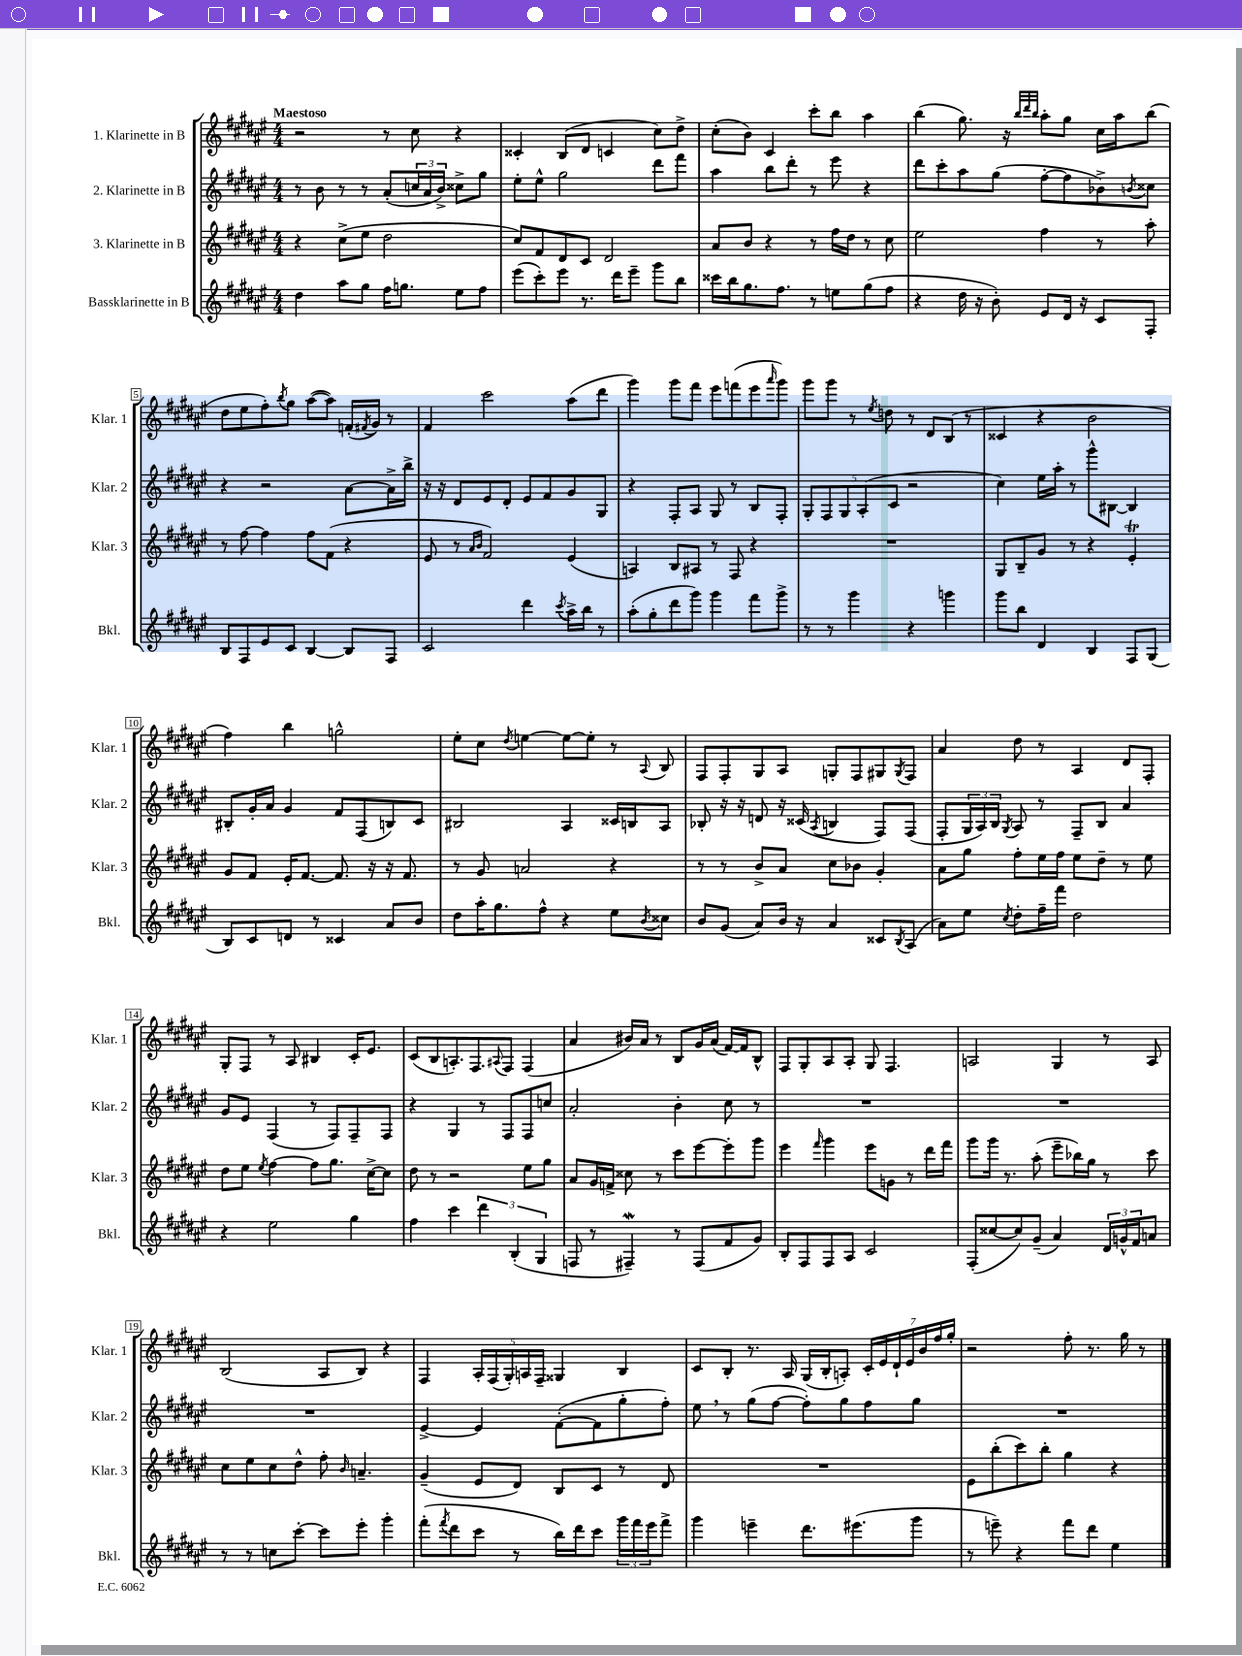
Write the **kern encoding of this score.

**kern	**kern	**kern	**kern
*staff4	*staff3	*staff2	*staff1
*clefG2	*clefG2	*clefG2	*clefG2
*k[f#c#g#d#a#e#]	*k[f#c#g#d#a#e#]	*k[f#c#g#d#a#e#]	*k[f#c#g#d#a#e#]
*M4/4	*M4/4	*M4/4	*M4/4
4dd#	4r	8r	2r
.	.	8b	.
8aa#	(8cc#^	8r	.
8gg#	8ee#	8r	.
16ff#	2dd#	(8a#'	8r
8.gg	.	.	.
.	.	24cc	8cc#
.	.	24a#	.
.	.	24b^)	.
8ee#	.	8cc##^	4r
8ff#	.	8gg#	.
=	=	=	=
(8eee#	8cc#)	8ee#'	4c##'
8ccc#')	8f#	8ee#^^	.
8eee#	8d#	2gg#	(8B
8.r	8c#	.	8d#
.	2d#	.	4c
16ddd#	.	.	.
8eee#~	.	.	.
8ggg#	.	8ddd#	8cc#)
8bb	.	8fff#	8dd#^
=	=	=	=
16ccc##	8a#	4aa#	(8cc#'
16bb	.	.	.
8.gg#	8b	.	8b)
.	4r	8bb	4c#
8.ff#	.	.	.
.	.	8ddd#'	.
8r	8r	8r	8ccc#'
8ee	16ff#	8eee#	8bb
.	16dd#	.	.
(8gg#	8r	4r	4aa#
8ff#	8cc#	.	.
=	=	=	=
4r	2ee#	8ddd#	(4bb
.	.	8ccc#'	.
16dd#	.	8aa#	8.gg#)
16r	.	.	.
8b')	.	(8gg#	.
.	.	.	16r
.	.	.	32qqbb
.	.	.	32qqddd#
.	.	.	32qqbb
8e#	4ff#	[8ff#'	8aa#'
16d#	.	8ff#]	8gg#
16r	.	.	.
8c#	8r	8b-^)	16cc#
.	.	.	16aa#
.	.	8qb	.
8F#'	8aa#'	8cc##	(8bb
=	=	=	=
8B	8r	4r	8dd#
8F#	[8ff#	.	8ee#
8e#	4ff#]	2r	8ff#')
.	.	.	8qbb
8c#	.	.	8gg#
[4B	8ff#	.	([8aa#
.	(8f#	.	8aa#])
8B]	4r	[8a#	(16f'
.	.	.	8qf#
.	.	.	16g#)
8F#	.	16a#^]	8r
.	.	16bb^	.
=	=	=	=
2c#	8e#	16r	4f#
.	.	16r	.
.	8r	8d#	.
.	16qqa#	.	.
.	16qqb	.	.
.	2f#)	8e#	2ccc#
.	.	8d#'	.
4ddd#	.	8e#	.
.	.	8f#	.
8qccc#	.	.	.
16aa#^	(4e#	8g#	(8aa#
16bb	.	.	.
8r	.	8G#	8ddd#
=	=	=	=
(8aa#'	4A)	4r	4ggg#)
8gg#'	.	.	.
8ddd#	8B	8F#'	8ggg#
8ggg#)	8A#	8A#	8fff#
4ggg#	8r	8G#	8eee#
.	8F#	8r	(8fff
8fff#	4r	8B	8eee#
.	.	.	16qqaaa#
8ggg#^	.	8F#'	8ggg#)
=	=	=	=
8r	1r	10G#'	8ggg#
.	.	10F#	.
8r	.	.	8ggg#
.	.	10G#	.
4ggg#	.	.	8r
.	.	(10A#'	.
.	.	.	8qee#
.	.	.	8dd
.	.	10c#	.
4r	.	2r	8r
.	.	.	8d#
4ggg	.	.	(8B
.	.	.	8r
=	=	=	=
8ggg#	8G#	4cc#)	4c##
8bb	8B~	.	.
4d#	8g#	16ee#	4r
.	.	16aa#'	.
.	8r	8r	.
4B	4r	8ggg#^^	2b
.	.	[8B#	.
8F#	4e#'	4B#]	.
(8G#	.	.	.
=	=	=	=
8B)	8g#	8B#'	4ff#)
8c#	8f#	16g#'	.
.	.	16a#	.
8d	16e#'	4g#	4bb
.	[8.f#	.	.
8r	.	.	.
4c##	8.f#]	8f#	2gg^^
.	.	(8F#	.
.	16r	.	.
8a#	16r	8B)	.
.	8.f#	.	.
8b	.	8c#	.
=	=	=	=
8dd#	8r	2B#	8ee#'
16aa#'	8g#	.	8cc#
8.gg#	.	.	.
.	.	.	8qdd#
.	2a	.	[4ee
8ff#^^	.	.	.
4r	.	4A#	8ee_
.	.	.	8ee']
8ee#	4r	16c##	8r
.	.	16B	.
8qb	.	.	8qqA#
8cc##	.	8A#	8B
=	=	=	=
8b	8r	8B-'	8F#
(8g#	8r	16r	8F#'
.	.	16r	.
8a#)	8b^	8d	8G#
16b	8a#	16r	8A#
16r	.	(16c##	.
.	.	8qA#	.
4a#	8cc#	4B	8G'
.	8b-	.	8F#
8c##	4g#'	8F#)	8G#
8qB	.	.	8qG#
(8A#	.	(8F#	8F#
=	=	=	=
8a#)	8a#	8F#'	4a#
8ee#	8gg#	24G#	.
.	.	24A#)	.
.	.	24B	.
8qcc#	.	8qG#	.
8dd#'	8ff#'	8A#	8dd#
16ff#~	16ee#	8r	8r
16fff#	16ff#	.	.
2dd#	8ee#	8F#~	4A#
.	8dd#~	8B	.
.	8r	4a#	8d#
.	8ee#	.	8F#'
=	=	=	=
4r	8dd#	8g#	8G#'
.	8ee#	8e#	8F#
.	8qee#	.	.
2ee#	[4ff#	(4F#	8r
.	.	.	8A#
.	8ff#]	8r	4B#
.	8.gg#	8F#)	.
4gg#	.	8F#~	16c#'
.	[16cc#^	.	8.e#
.	8cc#]	8F#	.
=	=	=	=
4ff#	8dd#	4r	(8c#
.	8r	.	8B
4ccc#	2r	4G#	8.A')
.	.	.	8.F#
6ddd#	.	8r	.
.	.	.	8qqA#
.	.	8F#	8F#
(6B'	.	.	.
.	8ee#	8F#	(4F#
6G#	.	.	.
.	8gg#	8cc	.
=	=	=	=
8F	8a#	2a#'	4a#
8r	16g#	.	.
.	16f^	.	.
4F#~)	8cc##	.	16b#)
.	.	.	16a#
.	8r	.	8r
8r	8ccc#	4b'	8B
(8F#	[8eee#	.	16g#
.	.	.	(16a#
8f#	8eee#']	8cc#	[16f#)
.	.	.	16f#]
8g#)	8ggg#	8r	8B^^
=	=	=	=
8B'	4eee#	1r	8F#
8F#	.	.	8G#'
.	16qqfff#	.	.
8F#	4ggg#	.	8A#
8A#	.	.	8A#'
2c#	8eee#	.	8G#
.	8g	.	4.F#
.	8r	.	.
.	16ddd#	.	.
.	16fff#	.	.
=	=	=	=
(8F#'	8ggg#	1r	2A
[8cc##	16ggg#	.	.
.	8.r	.	.
8cc##])	.	.	.
(8g#~	(8aa#'	.	.
4a#)	8eee#~	.	4G#
.	16bb-)	.	.
.	16gg#	.	.
24d#	8r	.	8r
24g^^	.	.	.
24f#	.	.	.
8a	8ccc#	.	8A
=	=	=	=
8r	8cc#	1r	(2B
8r	8ee#	.	.
8cc	8cc#	.	.
[8ccc#'	8dd#^^	.	.
8ccc#]	8ff#'	.	8A#
.	16qqb	.	.
8eee#'	4.a~	.	8B)
4ggg#'	.	.	4r
=	=	=	=
(8fff#'	(4g#~	[4e#^	4F#
8qfff#	.	.	.
8ddd#	.	.	.
8ccc#	8e#	4e#]	20A#'
.	.	.	(20F#
.	.	.	20G#')
8r	8d#)	.	.
.	.	.	20A
.	.	.	20F#~
16bb)	8B	([8f#'	4G##
16ddd#	.	.	.
8ccc#	8c#	8f#]	.
24ggg#	8r	8gg#'	4B
24fff#	.	.	.
24eee#	.	.	.
8fff#^	8d#	8ff#')	.
=	=	=	=
4ggg#	1r	8ee#	8c#
.	.	8r	8B'
4eee~	.	(8gg#	8.r
.	.	[8ff#	.
.	.	.	16A#
8.ddd#	.	8ff#'])	(16G#
.	.	.	16B'
.	.	8gg#	8A')
(8.eee#	.	.	.
.	.	8ff#	28c#'
.	.	.	28e#
.	.	.	28d#`
.	.	.	28e#
8ggg#	.	8gg#	.
.	.	.	28b
.	.	.	28ff#
.	.	.	28gg#'
=	=	=	=
8r	8e#	1r	2r
8eee~)	(8bb'	.	.
4r	8ccc#)	.	.
.	8bb'	.	.
8fff#	4gg#	.	8ff#'
8ddd#	.	.	8.r
4ee#	4r	.	.
.	.	.	16gg#
.	.	.	8r
==	==	==	==
*-	*-	*-	*-
